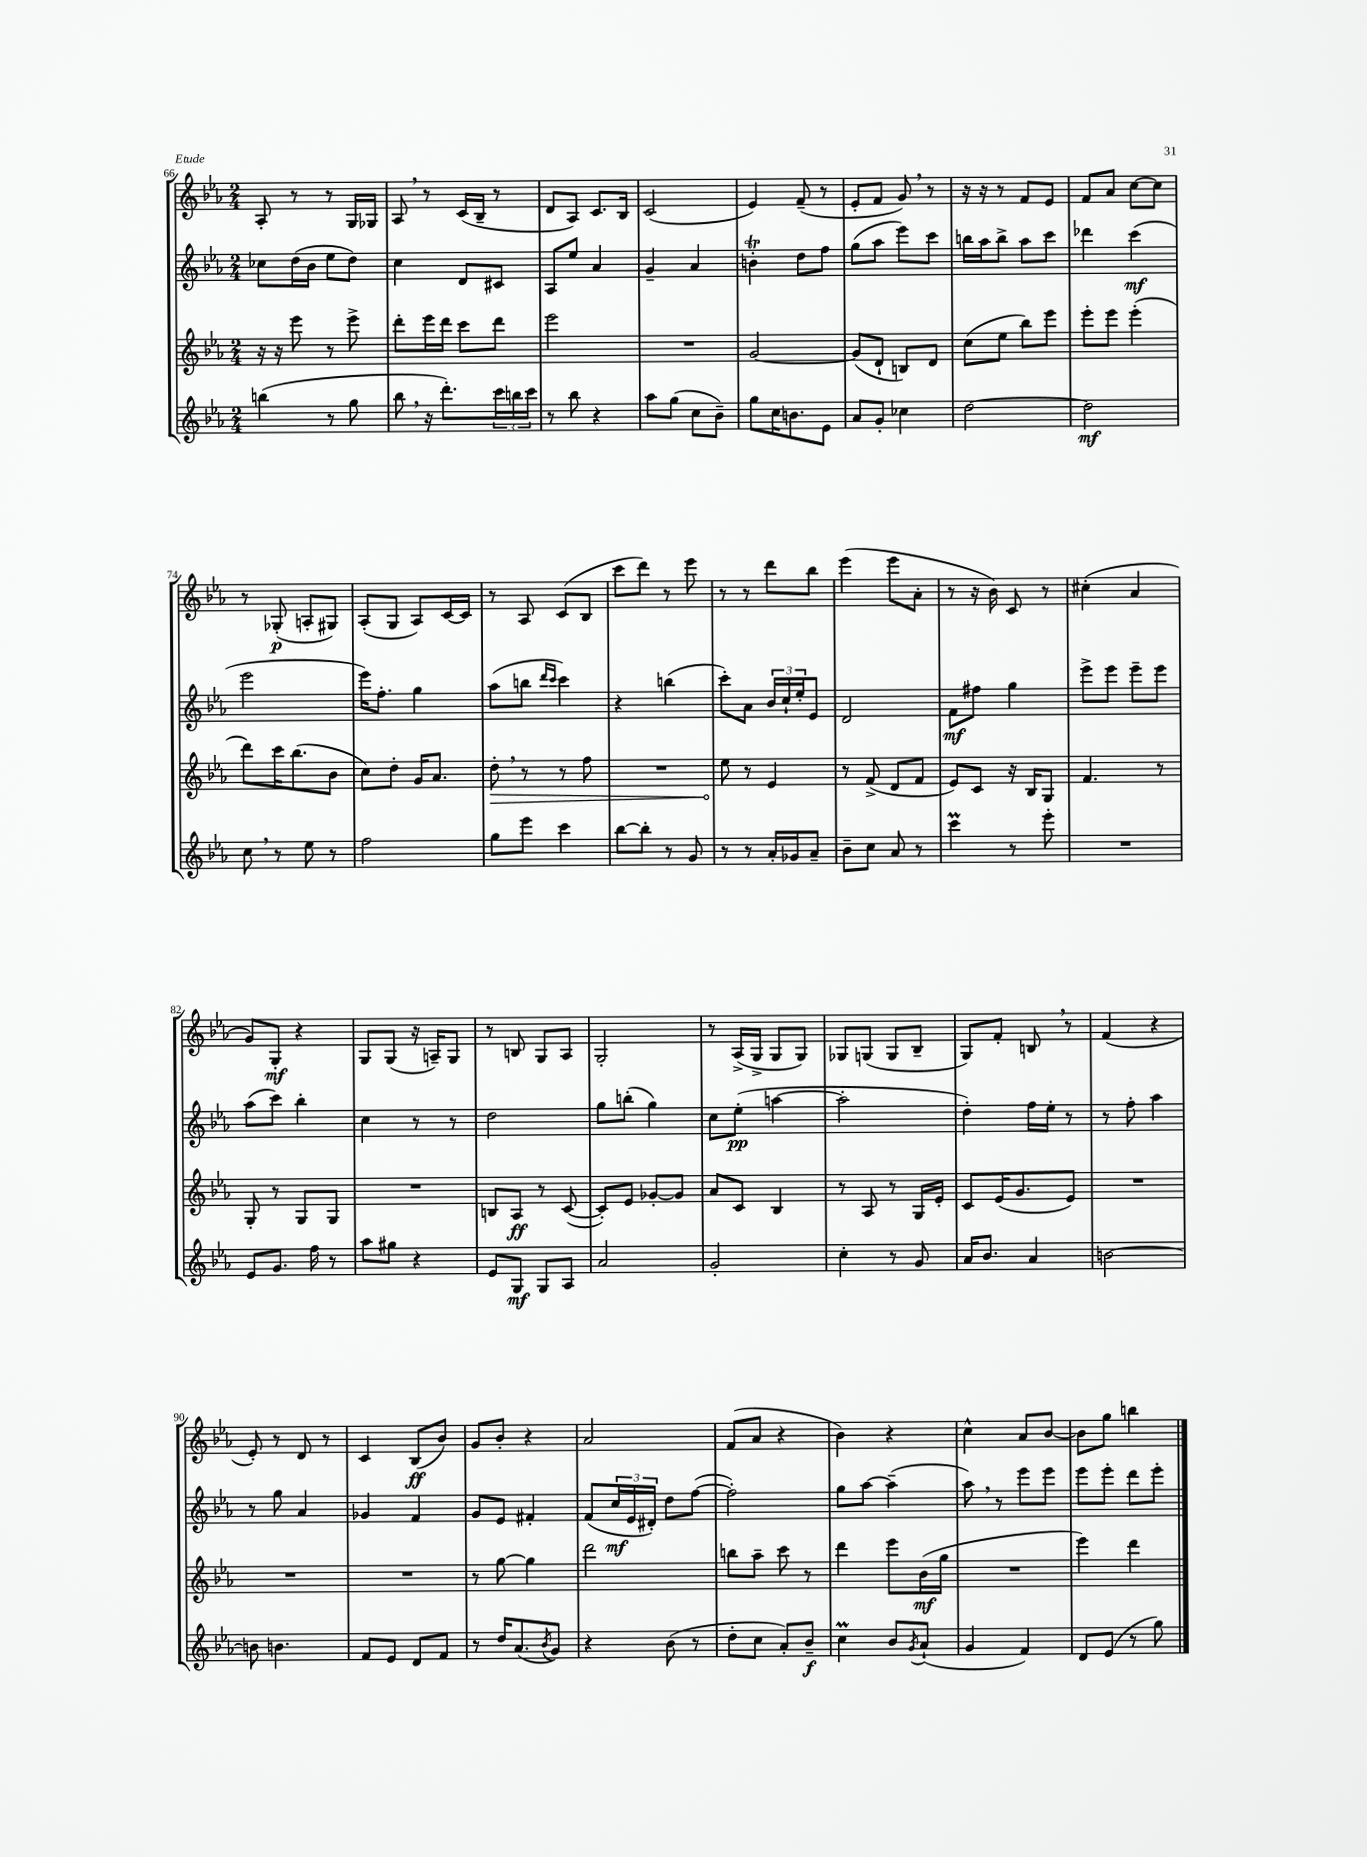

**kern	**kern	**kern	**kern
*staff4	*staff3	*staff2	*staff1
*clefG2	*clefG2	*clefG2	*clefG2
*k[b-e-a-]	*k[b-e-a-]	*k[b-e-a-]	*k[b-e-a-]
*M2/4	*M2/4	*M2/4	*M2/4
(4bb	16r	8cc-	8A-'
.	16r	.	.
.	8eee-	(16dd	8r
.	.	16b-	.
8r	8r	8ee-	8r
8gg	8eee-^	8dd)	16G
.	.	.	16G-
=	=	=	=
8bb-	8ddd'	4cc	8A-
16r	16eee-	.	8r
8.ddd')	16ddd	.	.
.	8ccc	8d	(16c
.	.	.	16B-~
24ccc	8ddd	8c#	8r
24bb	.	.	.
24ccc	.	.	.
=	=	=	=
8r	2eee-	8A-	8d
8bb-	.	8ee-	8A-)
4r	.	4a-	8.c
.	.	.	16B-
=	=	=	=
8aa-	2r	4g~	(2c
(8gg	.	.	.
8cc	.	4a-	.
8b-~)	.	.	.
=	=	=	=
8gg	[2g	4b'	4e-)
16cc	.	.	.
8.b	.	.	.
.	.	8dd	(8f~
8e-	.	8ff	8r
=	=	=	=
8a-	(8g]	(8gg	8e-'
8g'	8d`	8aa-	8f
4cc-	8B)	8eee-)	8g)
.	8d	8ccc	8r
=	=	=	=
[2dd	(8cc	16bb	16r
.	.	16aa-	16r
.	8ee-	8bb^	8r
.	8bb-)	8aa-	8f
.	8eee-	8ccc	8e-
=	=	=	=
2dd]	8eee-'	4ddd-	8f
.	8eee-	.	8a-
.	(4eee-'	(4ccc	[8cc
.	.	.	8cc]
=	=	=	=
8cc	8ddd)	2eee-	8r
8r	16ccc	.	(8G-'
.	(8.bb-	.	.
8ee-	.	.	8A'
8r	8b-	.	8G#)
=	=	=	=
2ff	8cc)	16eee-)	(8A-'
.	.	8.ff'	.
.	8dd'	.	8G
.	16g	4gg	8A-)
.	8.a-	.	.
.	.	.	[16c
.	.	.	16c]
=	=	=	=
8gg	8dd'	(8aa-	8r
8eee-	8r	8bb	8A-
.	.	16qqddd	.
.	.	16qqccc	.
4ccc	8r	4ccc)	(8c
.	8ff	.	8B-
=	=	=	=
[8bb-	2r	4r	8ccc
8bb-']	.	.	8ddd)
8r	.	(4bb	8r
8g	.	.	8eee-
=	=	=	=
8r	8ee-	8ccc')	8r
8r	8r	8a-	8r
16a-'	4e-	24b-	8ddd
.	.	24cc`	.
16g-	.	.	.
.	.	24ee-'	.
8a-~	.	8e-	8bb-
=	=	=	=
8b-~	8r	2d	(4eee-
8cc	(8f^	.	.
8a-	8d	.	8eee-
8r	8f	.	8a-'
=	=	=	=
4ccc	8e-)	8f	8r
.	8c	8ff#	16r
.	.	.	16b-)
8r	16r	4gg	8c
.	16B-	.	.
8eee-'	8G	.	8r
=	=	=	=
2r	4.f	8eee-^	(4cc#'
.	.	8eee-	.
.	.	8eee-~	4a-
.	8r	8eee-	.
=	=	=	=
8e-	8G'	(8aa-	8g)
8.g	8r	8ccc)	8G'
.	8G	4bb-'	4r
16ff	.	.	.
8r	8G	.	.
=	=	=	=
8aa-	2r	4cc	8G
8gg#	.	.	(8G
4r	.	8r	16r
.	.	.	16A~)
.	.	8r	8G
=	=	=	=
8e-	8B	2dd	8r
8G	8A-	.	8B
8G	8r	.	8G
8A-	([8c	.	8A-
=	=	=	=
2a-	8c'])	8gg	2G'
.	8e-	(8bb'	.
.	[8g-'	4gg)	.
.	8g-]	.	.
=	=	=	=
2g'	8a-	8cc	8r
.	8c	(8ee-'	(16A-^
.	.	.	16G^
.	4B-	[4aa	8G
.	.	.	8G)
=	=	=	=
4cc'	8r	2aa']	8G-
.	8A-	.	(8G
8r	8r	.	8G
8g	16G	.	8B-~
.	16e-'	.	.
=	=	=	=
16a-	8c	4dd')	8G)
8.b-	.	.	.
.	(16e-	.	8f'
.	8.g	.	.
4a-	.	16ff	8B
.	.	16ee-'	.
.	8e-)	8r	8r
=	=	=	=
[2b	2r	8r	(4f
.	.	8ff'	.
.	.	4aa-	4r
=	=	=	=
8b]	2r	8r	8e-')
4.b	.	8gg	8r
.	.	4a-	8d
.	.	.	8r
=	=	=	=
8f	2r	4g-	4c
8e-	.	.	.
8d	.	4f	(8B-
8f	.	.	8b-)
=	=	=	=
8r	8r	8g	8g
16dd	[8gg	8e-	8b-'
(8.a-	.	.	.
.	4gg]	4f#'	4r
8qb-	.	.	.
8g)	.	.	.
=	=	=	=
4r	2ddd	(8f	2a-
.	.	24cc	.
.	.	24e-	.
.	.	24d#')	.
(8b-	.	8dd	.
8r	.	([8ff	.
=	=	=	=
8dd'	8bb	2ff'])	(8f
8cc	8aa-~	.	8a-
8a-')	8ccc	.	4r
8b-~	8r	.	.
=	=	=	=
4cc	4ddd	8gg	4b-)
.	.	[8aa-	.
8b-	8eee-	(4aa-~]	4r
8qg	.	.	.
(8a-`	(16b-	.	.
.	16gg	.	.
=	=	=	=
4g	2r	8aa-)	4cc^^
.	.	8r	.
4f)	.	8eee-	8a-
.	.	8eee-	[8b-
=	=	=	=
8d	4eee-)	8eee-	8b-]
(8e-	.	8eee-'	8gg
8r	4ddd	8ddd	4bb
8gg)	.	8eee-'	.
==	==	==	==
*-	*-	*-	*-
